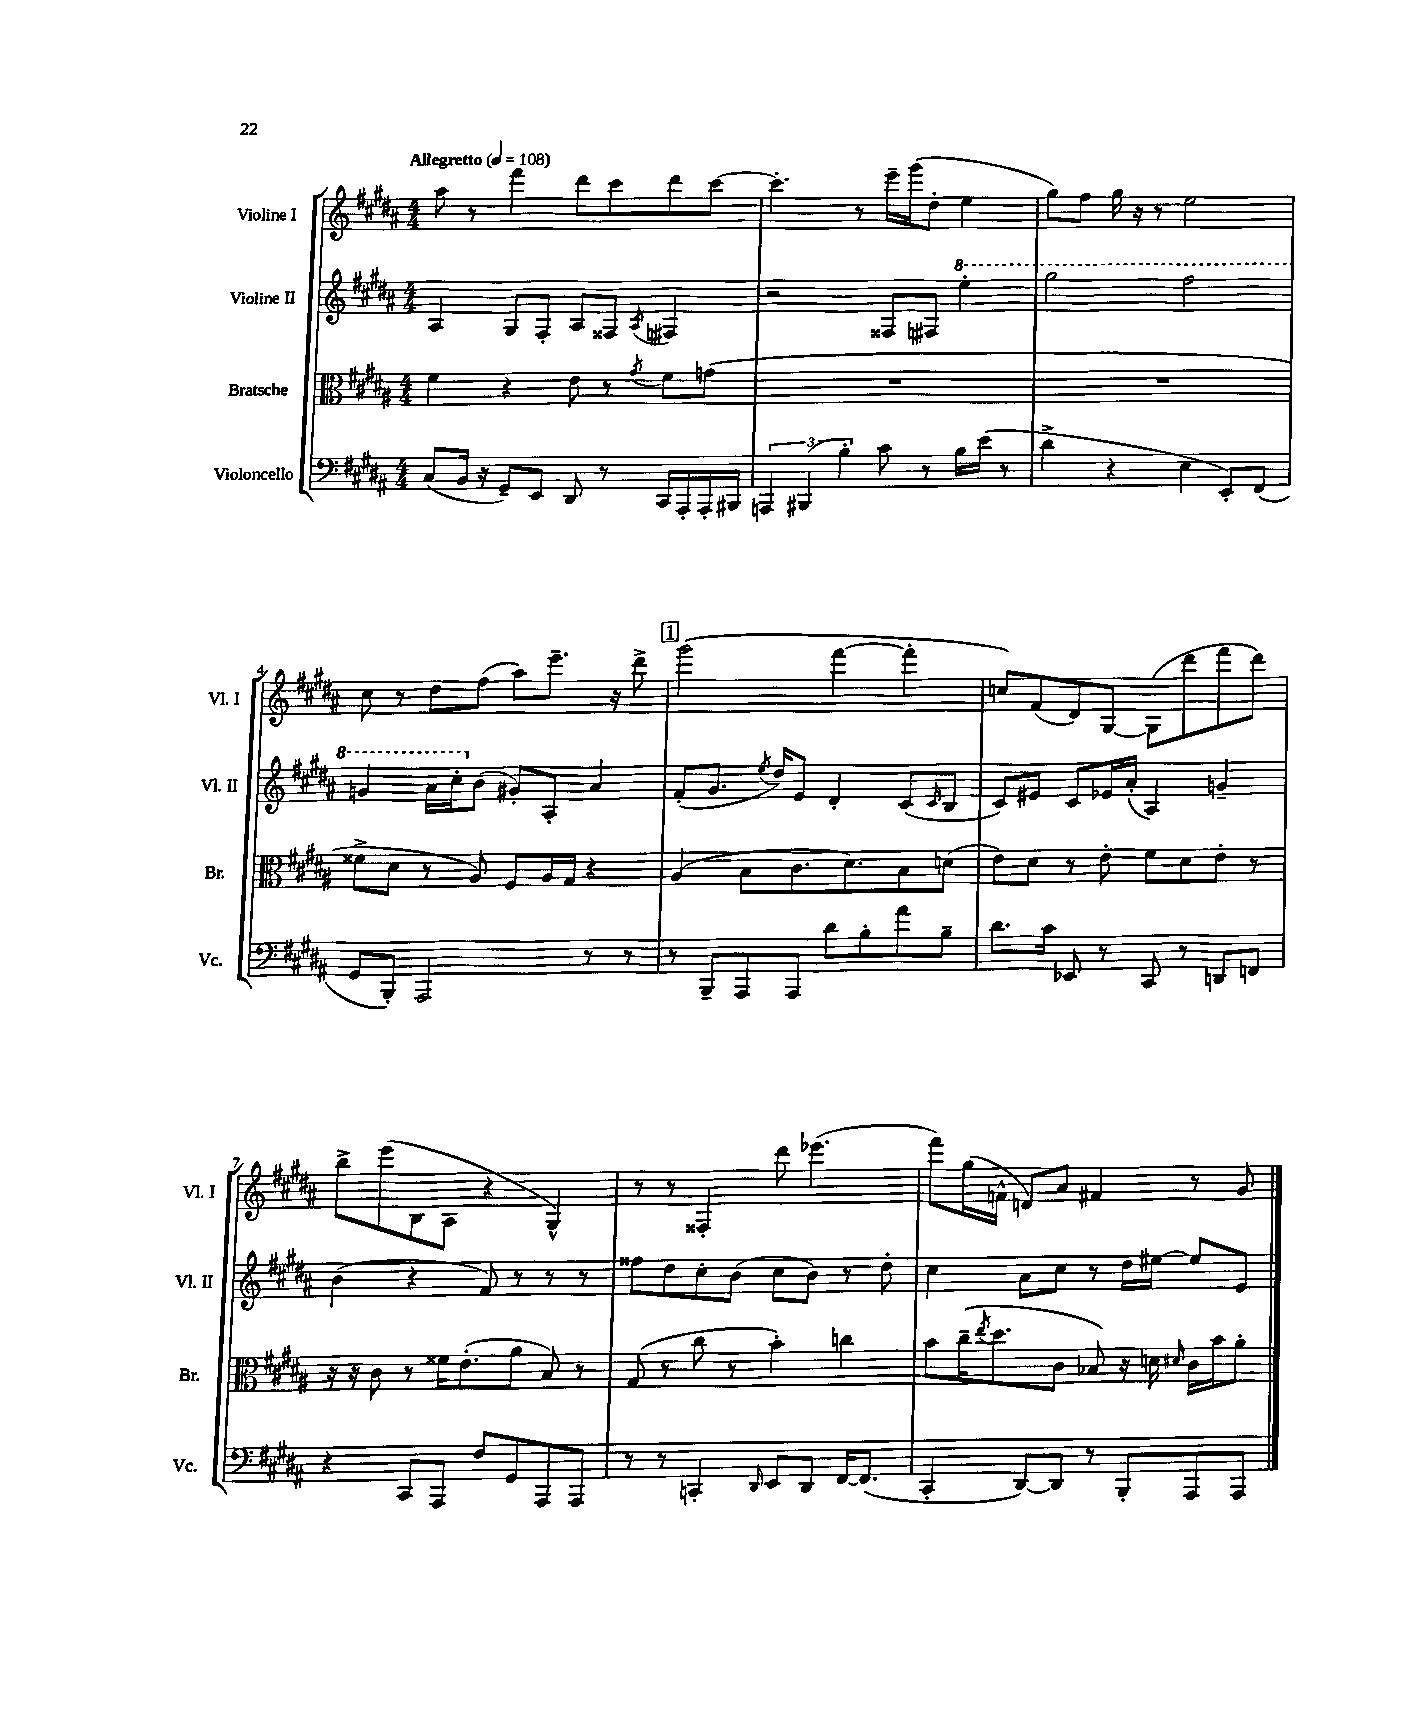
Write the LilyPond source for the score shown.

<<
\new StaffGroup <<
\new Staff = "s0" \with { instrumentName = "Violine I" shortInstrumentName = "Vl. I" } {
    \clef treble \key b \major \numericTimeSignature \time 4/4 \tempo "Allegretto" 4 = 108
    ais''8 r8 fis'''4 dis'''8 cis'''8 dis'''8 cis'''8~ |
    cis'''4.-. r8 e'''16-- gis'''16( dis''8-. e''4 |
    gis''8) fis''8 gis''16 r16 r8 e''2 |
    cis''8 r8 dis''8 fis''8( ais''8) e'''8.-- r16 dis'''8-> |
    \mark \markup { \box "1" } gis'''2( fis'''4~ fis'''4-. |
    c''8) fis'8( dis'8) gis8~ gis8( dis'''8 fis'''8 dis'''8) |
    b''8-> e'''8( b8 ais8 r4 gis4-^) |
    r8 r8 fisis4-. dis'''8 ees'''4.( |
    fis'''8) gis''16( f'16-^ d'8) ais'8 fis'4 r8 gis'8 \bar "|." |
}
\new Staff = "s1" \with { instrumentName = "Violine II" shortInstrumentName = "Vl. II" } {
    \clef treble \key b \major \numericTimeSignature \time 4/4
    ais4 gis8 fis8-. ais8 fisis8 \acciaccatura { ais8 } fis4 |
    r2 fisis8 fis8 \ottava #1 e'''4-. |
    gis'''2 fis'''2 |
    g''4 ais''16 cis'''16-. \ottava #0 b'8( gis'!8-.) ais8-. ais'4 |
    \mark \markup { \box "1" } fis'8-.( gis'8. \acciaccatura { e''8 } dis''16) e'8 dis'4-. cis'8( \grace { cis'16 } b8 |
    cis'8) eis'8 cis'8 ees'16 ais'16-.( ais4) g'4-- |
    b'4( r4 fis'8) r8 r8 r8 |
    fisis''8 dis''8 cis''8-. b'8( cis''8 b'8) r8 dis''8-. |
    cis''4 ais'8 cis''8 r8 dis''16 eis''16~ eis''8 e'8 \bar "|." |
}
\new Staff = "s2" \with { instrumentName = "Bratsche" shortInstrumentName = "Br." } {
    \clef alto \key b \major \numericTimeSignature \time 4/4
    fis'4 r4 e'8 r8 \acciaccatura { gis'8 } fis'8 g'8( |
    R1 |
    R1 |
    fisis'8-> dis'8 r8 ais8) fis8 ais16 gis16 r4 |
    \mark \markup { \box "1" } ais4( b8 cis'8. dis'8.) b8 d'8( |
    e'8) dis'8 r8 e'8-. fis'8 dis'8 e'8-. r8 |
    r16 r16 cis'8 r8 fisis'16 e'8.-.( ais'8 b8) r8 |
    gis8( r8 cis''8 r8 b'4-.) c''4 |
    b'8 cis''16--( \acciaccatura { e''8 } dis''8. cis'8 bes8) r16 d'16 \grace { dis'16 } cis'16 b'16 ais'8-. \bar "|." |
}
\new Staff = "s3" \with { instrumentName = "Violoncello" shortInstrumentName = "Vc." } {
    \clef bass \key b \major \numericTimeSignature \time 4/4
    cis8( b,16 r16 gis,8--) e,8 dis,8 r8 cis,16 ais,,16-. ais,,16-. bis,,16 |
    \tuplet 3/2 { a,,4 bis,,4( b4-.) } cis'8 r8 b16 e'16( r8 |
    dis'4-> r4 e4 e,8-.) fis,8( |
    gis,8 b,,8-.) ais,,2 r8 r8 |
    \mark \markup { \box "1" } r8 b,,8-- ais,,8 ais,,8 dis'8 b8-. ais'8 b8-- |
    dis'8. cis'16 ees,8 r8 cis,8 r8 d,8 f,8 |
    r4 cis,8 ais,,8 fis8 gis,8 ais,,8 ais,,8 |
    r8 r8 c,4-. \grace { dis,16 } e,8 dis,8 fis,16~ fis,8.( |
    cis,4-. dis,8~) dis,8 r8 b,,8-. ais,,8 ais,,8 \bar "|." |
}
>>
>>
